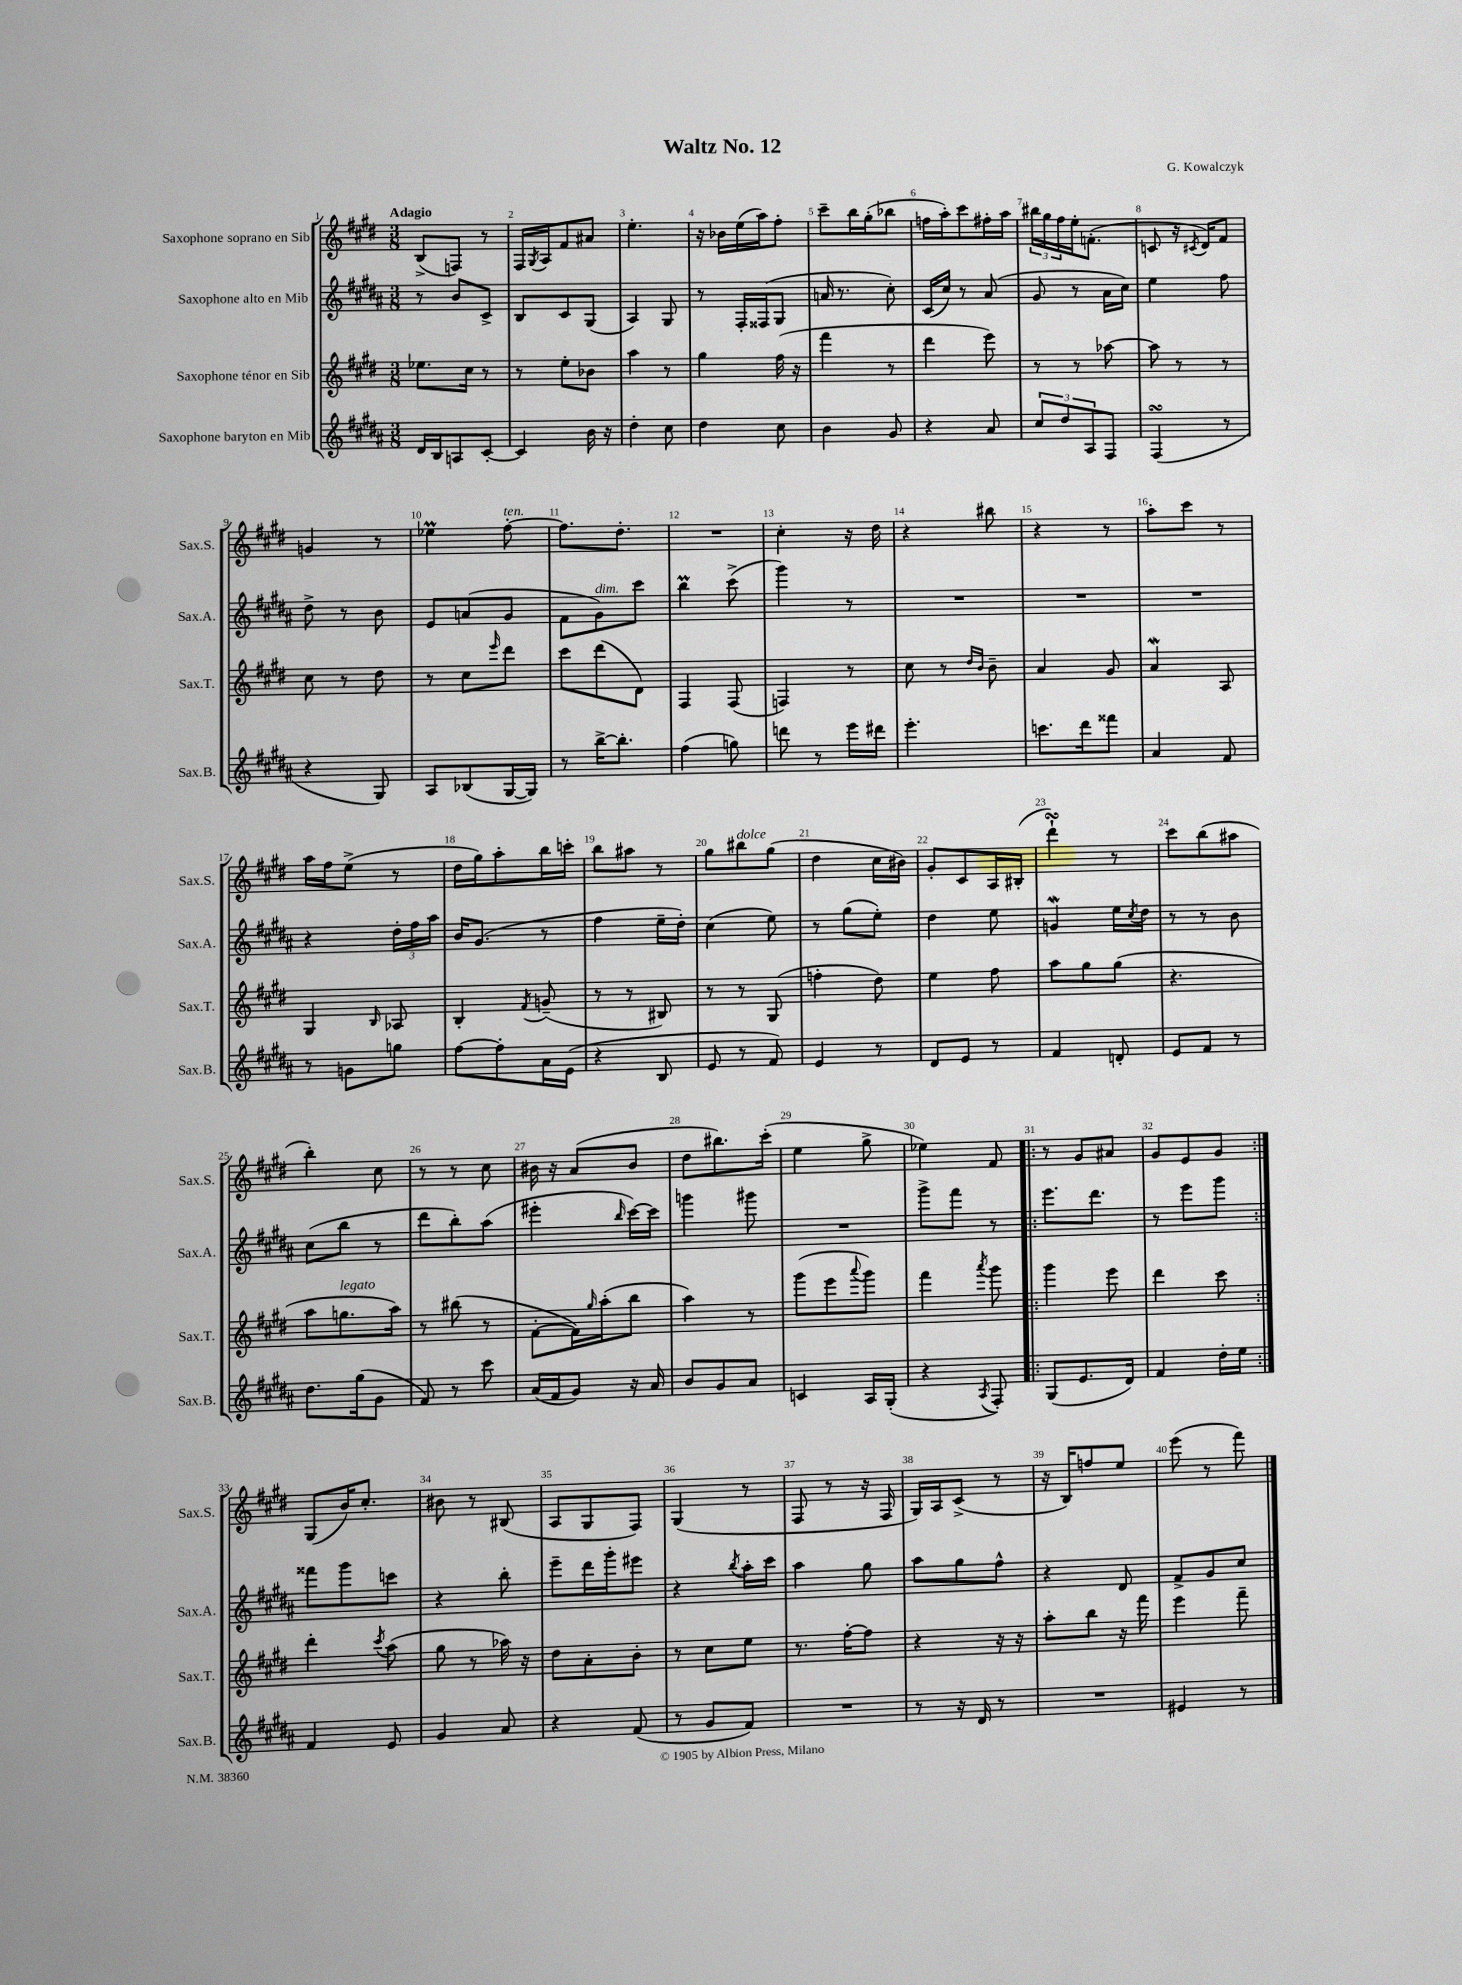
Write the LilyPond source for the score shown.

\header { title = "Waltz No. 12" composer = "G. Kowalczyk" }
<<
\new StaffGroup <<
\new Staff = "s0" \with { instrumentName = "Saxophone soprano en Sib" shortInstrumentName = "Sax.S." } {
    \clef treble \key e \major \numericTimeSignature \time 3/8 \tempo "Adagio"
    b8->( f8) r8 |
    fis16 \acciaccatura { gis8 } a16 fis'8 ais'8 |
    e''4.-. |
    r16 bes'16 e''16( a''16) fis''8-. |
    cis'''8-- b''16 gis''16-.( bes''8 |
    f''16 a''16-.) cis'''8 fis''16-. a''16 |
    \tuplet 3/2 { bis''16 gis''16 fis''16 } e''16-. f'8.-.( |
    c'8 r16 \acciaccatura { cis'8 } dis'16) fis'8 |
    g'4 r8 |
    ees''4\prall fis''8~-.^\markup { \italic "ten." } |
    fis''8. dis''8.-. |
    R4. |
    cis''4-. r16 dis''16 |
    r4 bis''8 |
    r4 r8 |
    a''8-. cis'''8 r8 |
    a''16 fis''16 e''8->( r8 |
    dis''16 gis''16) a''8-. b''16 c'''16-. |
    b''8 ais''8 r8 |
    gis''8 bis''8^\markup { \italic "dolce" } gis''8( |
    dis''4 cis''16 bis'16) |
    gis'8-. cis'8 a16 bis16-.( |
    dis'''4-!\turn) r8 |
    cis'''8 b''8( ais''8 |
    b''4-.) cis''8 |
    r8 r8 cis''8 |
    bis'16 r16 a'8( bis'8 |
    dis''8 bis''8.) cis'''16-.( |
    e''4 gis''8-> |
    ees''4) fis'8 |
    \repeat volta 2 { r8 gis'8 ais'8 |
    gis'8 e'8 gis'8 | }
    gis8( b'16) cis''8.-. |
    bis'8 r8 bis8( |
    a8 gis8 fis8) |
    gis4( r8 |
    fis8 r8 r16 fis16 |
    gis16) a16 cis'8->( r8 |
    r16 b16) f''8 e''8 |
    e'''8( r8 fis'''8) \bar "|." |
}
\new Staff = "s1" \with { instrumentName = "Saxophone alto en Mib" shortInstrumentName = "Sax.A." } {
    \clef treble \key b \major \numericTimeSignature \time 3/8
    r8 b'8 cis'8-> |
    b8 cis'8 gis8( |
    ais4) gis8 |
    r8 fis16-. fisis16( gis8 |
    a'16 r8. cis''8-.) |
    cis'16( cis''16) r8 ais'8( |
    gis'8 r8 ais'16 cis''16) |
    e''4 fis''8 |
    dis''8-> r8 b'8 |
    e'8 a'8( gis'8 |
    fis'8 gis'8^\markup { \italic "dim." }) cis'''8 |
    b''4\prall cis'''8->( |
    gis'''4) r8 |
    R4. |
    R4. |
    R4. |
    r4 \tuplet 3/2 { dis''16-. fis''16 ais''16 } |
    b'16 gis'8.( r8 |
    fis''4 e''16-- dis''16-.) |
    cis''4( e''8) |
    r8 gis''8( e''8-.) |
    dis''4 e''8 |
    g'4\mordent e''16 \acciaccatura { cis''8 } dis''16 |
    r8 r8 b'8 |
    cis''8( b''8 r8 |
    dis'''8 b''8-.) ais''8( |
    eis'''4-. \grace { b''16 } cis'''16~) cis'''16 |
    g'''4 gis'''8 |
    R4. |
    gis'''8-> fis'''8 r8 |
    \repeat volta 2 { e'''8. dis'''8. |
    r8 e'''8 gis'''8 | }
    fisis'''8 gis'''8 c'''8 |
    r4 b''8-. |
    e'''8-- dis'''16 gis'''16-. eis'''8 |
    r4 \acciaccatura { b''8 } ais''16-. cis'''16 |
    ais''4 gis''8 |
    ais''8 gis''8 fis''8-^ |
    r4 dis'8 |
    fis'8-> gis'8 cis''8 \bar "|." |
}
\new Staff = "s2" \with { instrumentName = "Saxophone ténor en Sib" shortInstrumentName = "Sax.T." } {
    \clef treble \key e \major \numericTimeSignature \time 3/8
    ees''8. cis''16 r8 |
    r8 e''8-. bes'8 |
    a''4 r8 |
    gis''4 fis''16( r16 |
    fis'''4 r8 |
    dis'''4 e'''8) |
    r8 r8 aes''8~ |
    aes''8 r8 r8 |
    cis''8 r8 dis''8 |
    r8 cis''8 \grace { e'''16 } dis'''8 |
    cis'''8 dis'''8( dis'8) |
    fis4 fis8( |
    f4) r8 |
    cis''8 r8 \grace { dis''16 b'16 } b'8-- |
    a'4 gis'8 |
    a'4\mordent a8 |
    gis4 \grace { b16 } aes8 |
    b4-. \acciaccatura { fis'8 } g'8--( |
    r8 r8 bis8) |
    r8 r8 gis8( |
    f''4-. dis''8) |
    e''4 fis''8 |
    a''8 gis''8 gis''8( |
    r4. |
    a''8 g''8.^\markup { \italic "legato" } a''16) |
    r8 bis''8( r8 |
    fis'8~-. fis'16) \grace { gis''16 } a''16-.( b''8 |
    a''4) r8 |
    gis'''8( e'''8 \appoggiatura { a'''8 } gis'''8) |
    fis'''4 \acciaccatura { a'''8 } gis'''8 |
    \repeat volta 2 { gis'''4 e'''8 |
    dis'''4 cis'''8 | }
    dis'''4-. \acciaccatura { cis'''8 } a''8( |
    gis''8 r8 aes''16) r16 |
    dis''8 a'8-. b'8-. |
    r8 cis''8 e''8 |
    r8. fis''16~-. fis''8 |
    r4 r16 r16 |
    a''8-. b''8 r16 fis'''16 |
    e'''4 fis'''8-- \bar "|." |
}
\new Staff = "s3" \with { instrumentName = "Saxophone baryton en Mib" shortInstrumentName = "Sax.B." } {
    \clef treble \key b \major \numericTimeSignature \time 3/8
    dis'16 b16 a8 cis'8~-. |
    cis'4 b'16 r16 |
    dis''4-. cis''8 |
    dis''4 cis''8 |
    b'4 gis'8 |
    r4 ais'8 |
    \tuplet 3/2 { cis''8 dis''8 ais8 } fis8 |
    fis4\turn( r8 |
    r4 gis8) |
    ais8 bes8( gis16~ gis16) |
    r8 b''16~-> b''8.-. |
    fis''4( g''8) |
    d'''8 r8 e'''16 dis'''16 |
    e'''4.-. |
    c'''8. dis'''16 fisis'''8 |
    ais'4 fis'8 |
    r8 g'8 g''8 |
    fis''8~ fis''8-. ais'16 e'16( |
    r4 b8 |
    e'8 r8 fis'8) |
    e'4 r8 |
    dis'8 e'8 r8 |
    fis'4 d'8-. |
    e'8 fis'8 r8 |
    dis''8. gis''16( gis'8 |
    fis'8) r8 cis'''8 |
    ais'16( fis'16 gis'8) r16 ais'16 |
    b'8 gis'8 ais'8 |
    c'4 ais16 gis16-.( |
    r4 \acciaccatura { ais8 } fis8-.) |
    \repeat volta 2 { gis8( e'8. dis'16) |
    fis'4 dis''16-. e''16 | }
    fis'4 e'8 |
    gis'4 ais'8 |
    r4 fis'8( |
    r8 gis'8 fis'8) |
    R4. |
    r8 r16 dis'16 r8 |
    R4. |
    eis'4 r8 \bar "|." |
}
>>
>>
\layout { \context { \Score \override BarNumber.break-visibility = ##(#f #t #t) barNumberVisibility = #all-bar-numbers-visible } }
